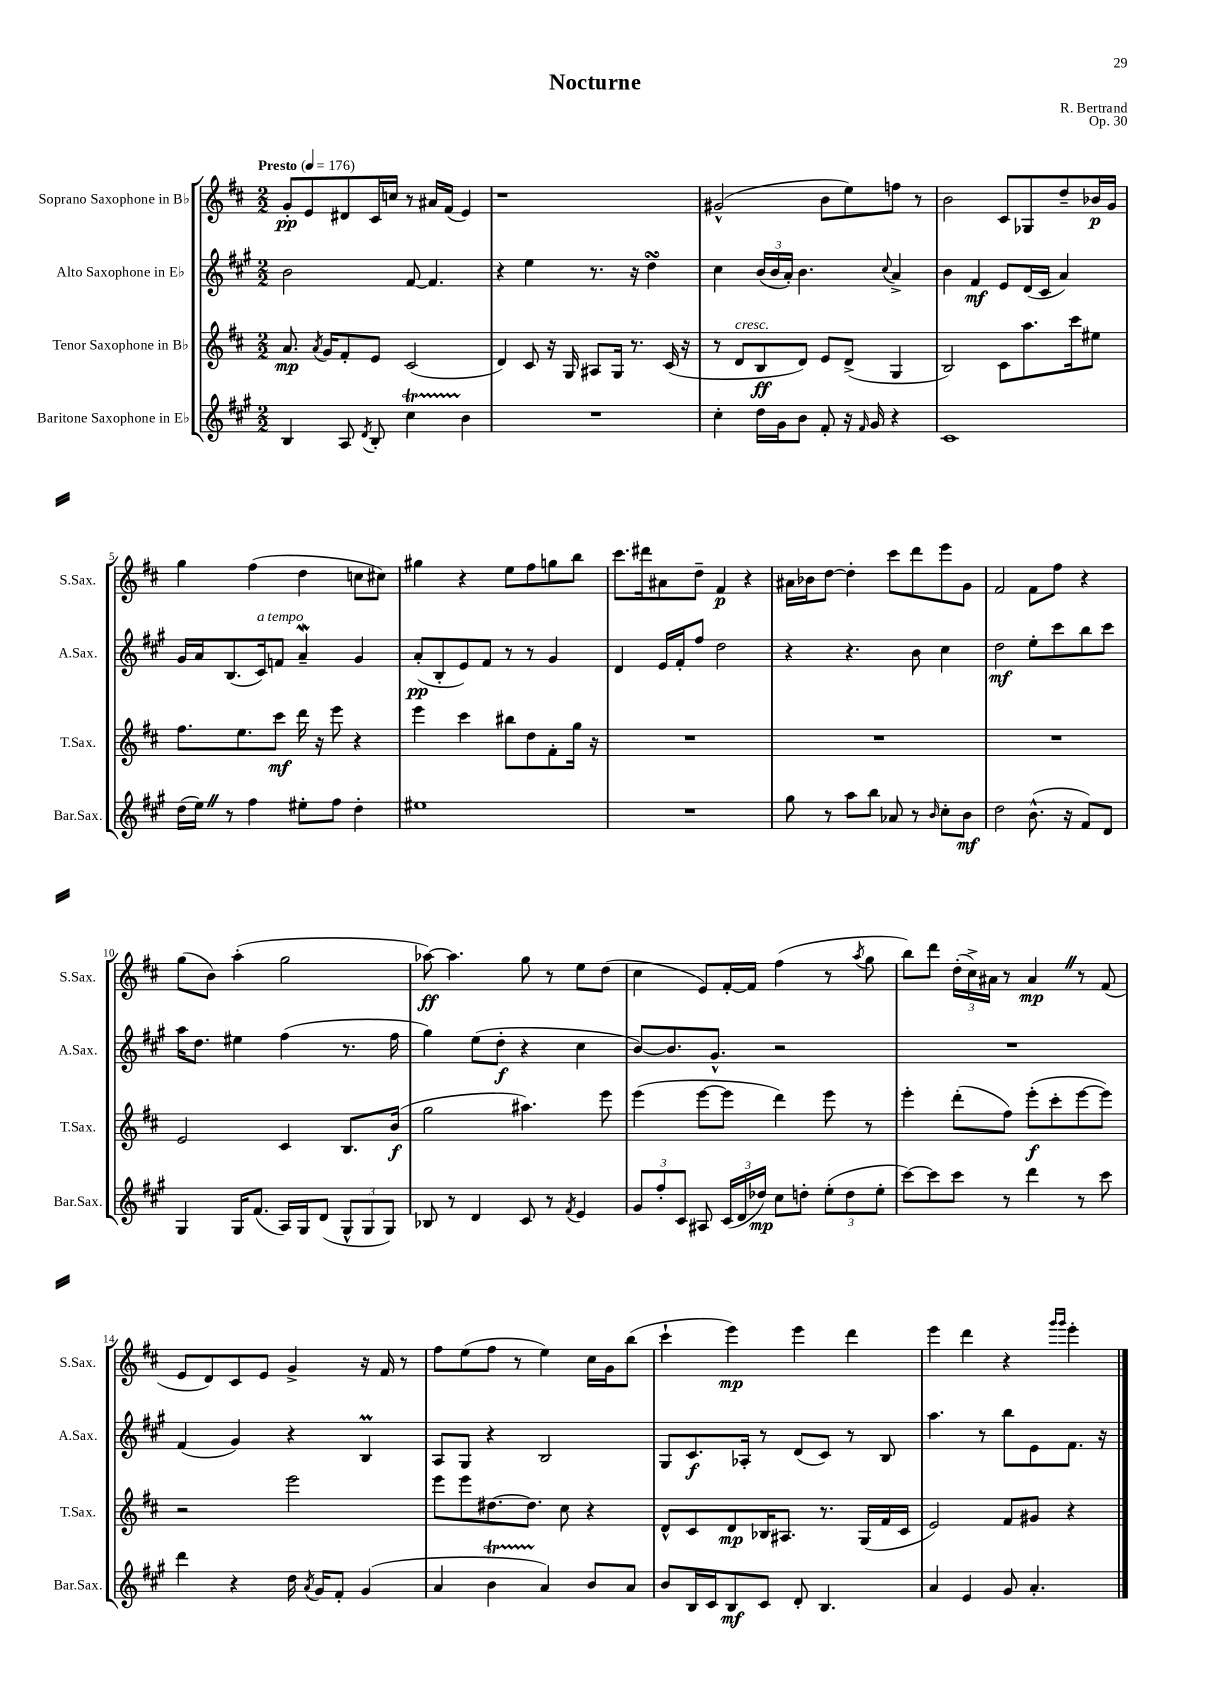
\header { title = "Nocturne" composer = "R. Bertrand" opus = "Op. 30" }
<<
\new StaffGroup <<
\new Staff = "s0" \with { instrumentName = "Soprano Saxophone in Bb" shortInstrumentName = "S.Sax." } {
    \clef treble \key d \major \numericTimeSignature \time 2/2 \tempo "Presto" 4 = 176
    \autoBeamOff g'8[-.\pp e'8 dis'8 cis'16 c''16] r8 ais'16[ fis'16]( e'4) |
    r1 |
    gis'2-^( b'8[ e''8) f''8] r8 |
    b'2 cis'8[ ges8 d''8-- bes'16\p g'16] |
    g''4 fis''4( d''4 c''8[ cis''8]) |
    gis''4 r4 e''8[ fis''8 g''8 b''8] |
    cis'''8.[ dis'''16 ais'8 d''8]-- fis'4\p r4 |
    ais'16[ bes'16 d''8]~ d''4-. cis'''8[ d'''8 e'''8 g'8] |
    fis'2 fis'8[ fis''8] r4 |
    g''8[( b'8]) a''4-.( g''2 |
    aes''8~\ff) aes''4. g''8 r8 e''8[ d''8]( |
    cis''4 e'8[) fis'16~-. fis'16] fis''4( r8 \acciaccatura { a''8 } g''8 |
    b''8[) d'''8] \tuplet 3/2 { d''16[-.( cis''16->) ais'16] } r8 ais'4\mp \once \override BreathingSign.text = \markup { \musicglyph "scripts.caesura.straight" } \breathe r8 fis'8( |
    e'8[ d'8) cis'8 e'8] g'4-> r16 fis'16 r8 |
    fis''8[ e''8( fis''8] r8 e''4) cis''16[ g'16 b''8]( |
    cis'''4-! e'''4\mp) e'''4 d'''4 |
    e'''4 d'''4 r4 \grace { g'''16[ g'''16] } e'''4-. \bar "|." |
}
\new Staff = "s1" \with { instrumentName = "Alto Saxophone in Eb" shortInstrumentName = "A.Sax." } {
    \clef treble \key a \major \numericTimeSignature \time 2/2
    \autoBeamOff b'2 fis'8~ fis'4. |
    r4 e''4 r8. r16 d''4\turn |
    cis''4 \tuplet 3/2 { b'16[( b'16 a'16]-.) } b'4. \appoggiatura { cis''8 } a'4-> |
    b'4 fis'4\mf e'8[ d'16( cis'16] a'4) |
    gis'16[ a'16 b8.( cis'16^\markup { \italic "a tempo" }) f'8] a'4--\mordent gis'4 |
    a'8[-.\pp( b8-. e'8) fis'8] r8 r8 gis'4 |
    d'4 e'16[ fis'16-. fis''8] d''2 |
    r4 r4. b'8 cis''4 |
    d''2\mf e''8[-. cis'''8 b''8 cis'''8] |
    a''16[ d''8.] eis''4 fis''4( r8. fis''16 |
    gis''4) e''8[( d''8]-.\f r4 cis''4 |
    b'8[~) b'8. gis'8.]-^ r2 |
    R1 |
    fis'4( gis'4) r4 b4\prall |
    a8[ gis8] r4 b2 |
    gis8[ cis'8.\f aes16]-. r8 d'8[( cis'8]) r8 b8 |
    a''4. r8 b''8[ e'8 fis'8.] r16 \bar "|." |
}
\new Staff = "s2" \with { instrumentName = "Tenor Saxophone in Bb" shortInstrumentName = "T.Sax." } {
    \clef treble \key d \major \numericTimeSignature \time 2/2
    \autoBeamOff a'8.\mp \acciaccatura { a'8 } g'16[ fis'8-. e'8] cis'2( |
    d'4) cis'8 r16 g16 ais8[ g16] r8. cis'16( r16 |
    r8 d'8[^\markup { \italic "cresc." } b8\ff d'8]) e'8[ d'8]->( g4 |
    b2) cis'8[ a''8. cis'''16 eis''8] |
    fis''8.[ e''8. cis'''8]\mf d'''16 r16 e'''8 r4 |
    e'''4 cis'''4 bis''8[ d''8 fis'8-. g''16] r16 |
    R1 |
    R1 |
    R1 |
    e'2 cis'4 b8.[ b'16]\f( |
    g''2 ais''4.) e'''8 |
    e'''4( e'''8[~ e'''8] d'''4) e'''8 r8 |
    e'''4-. d'''8[-.( fis''8]) e'''8[-.\f( cis'''8-. e'''8~ e'''8]) |
    r2 e'''2 |
    e'''8[ e'''8 dis''8.~ dis''8.] cis''8 r4 |
    d'8[-^ cis'8 d'8\mp bes16 ais8.] r8. g16[( fis'16 cis'16] |
    e'2) fis'8[ gis'8] r4 \bar "|." |
}
\new Staff = "s3" \with { instrumentName = "Baritone Saxophone in Eb" shortInstrumentName = "Bar.Sax." } {
    \clef treble \key a \major \numericTimeSignature \time 2/2
    \autoBeamOff b4 a8 \acciaccatura { d'8 } b8-. cis''4\startTrillSpan b'4\stopTrillSpan |
    R1 |
    cis''4-. d''16[ gis'16 b'8] fis'8-. r16 \grace { fis'16 } gis'16 r4 |
    cis'1 |
    d''16[( e''16]) \once \override BreathingSign.text = \markup { \musicglyph "scripts.caesura.straight" } \breathe r8 fis''4 eis''8[-. fis''8] d''4-. |
    eis''1 |
    R1 |
    gis''8 r8 a''8[ b''8] aes'8 r8 \grace { b'16 } cis''8[-. b'8]\mf |
    d''2 b'8.-^( r16 fis'8[) d'8] |
    gis4 gis16[ fis'8.]( a16[) gis16 d'8]( \tuplet 3/2 { gis8[-^ gis8 gis8]) } |
    bes8 r8 d'4 cis'8 r8 \acciaccatura { fis'8 } e'4 |
    \tuplet 3/2 { gis'8[ fis''8-. cis'8] } ais8 \tuplet 3/2 { cis'16[( d'16 des''16]\mp) } cis''8[ d''8]-. \tuplet 3/2 { e''8[-.( d''8 e''8]-. } |
    cis'''8[~) cis'''8 cis'''8] r8 d'''4 r8 cis'''8 |
    d'''4 r4 d''16 \acciaccatura { a'8 } gis'16[ fis'8]-. gis'4( |
    a'4 b'4\startTrillSpan a'4\stopTrillSpan) b'8[ a'8] |
    b'8[ b16 cis'16 b8\mf cis'8] d'8-. b4. |
    a'4 e'4 gis'8 a'4.-. \bar "|." |
}
>>
>>
